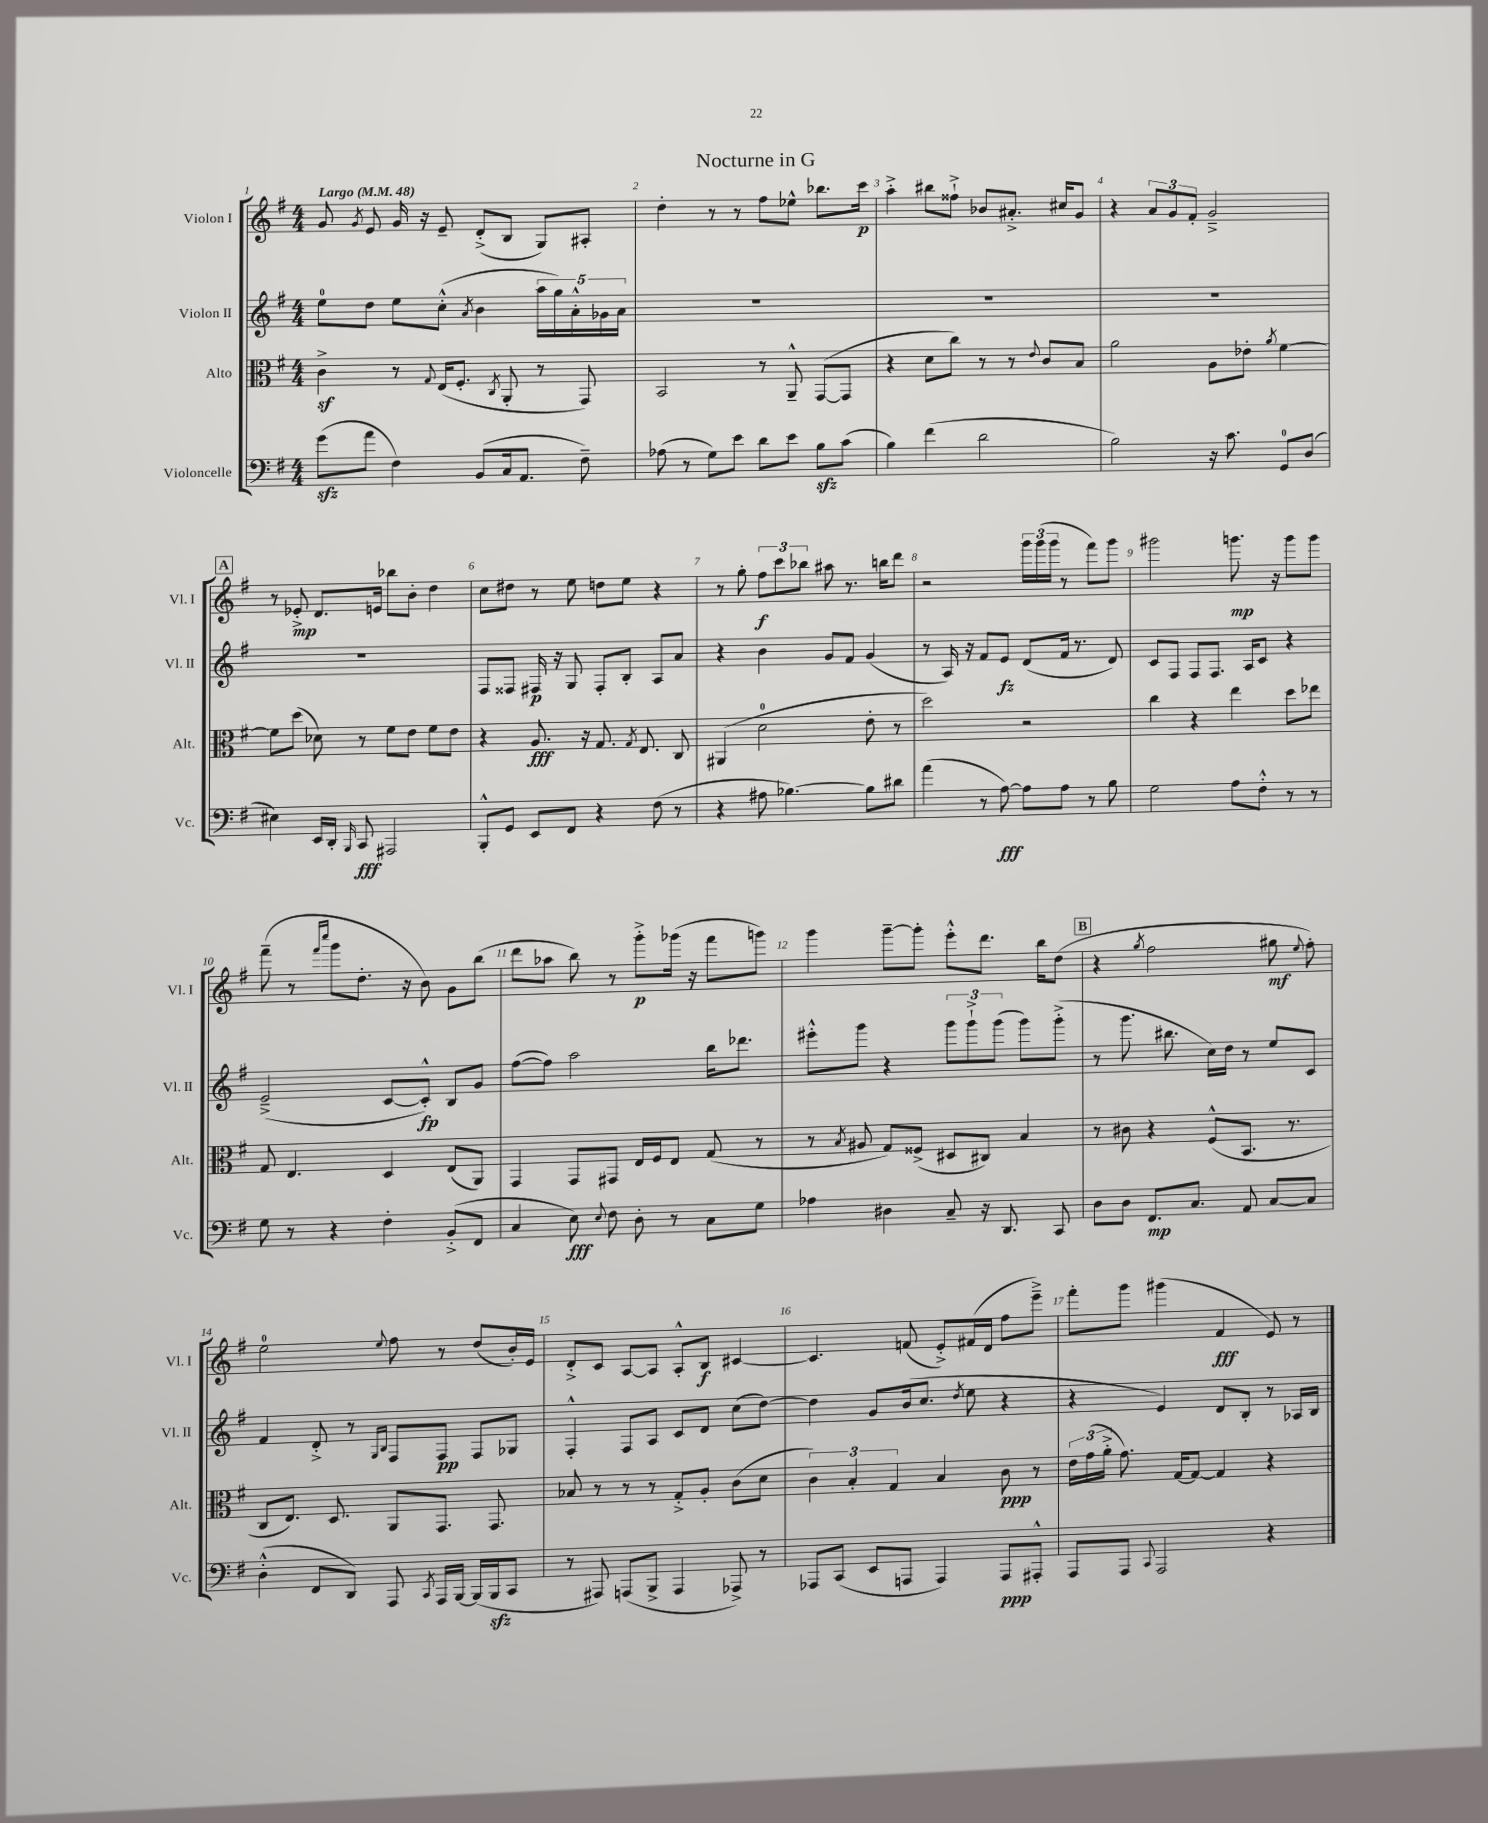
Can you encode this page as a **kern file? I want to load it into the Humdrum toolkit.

**kern	**dynam	**kern	**dynam	**kern	**dynam	**kern	**dynam
*part4	*part4	*part3	*part3	*part2	*part2	*part1	*part1
*staff4	*staff4	*staff3	*staff3	*staff2	*staff2	*staff1	*staff1
*I"Violoncelle	*	*I"Alto	*	*I"Violon II	*	*I"Violon I	*
*I'Vc.	*	*I'Alt.	*	*I'Vl. II	*	*I'Vl. I	*
*clefF4	*	*clefC3	*	*clefG2	*	*clefG2	*
*k[f#]	*	*k[f#]	*	*k[f#]	*	*k[f#]	*
*M4/4	*	*M4/4	*	*M4/4	*	*M4/4	*
*MM48	*	*MM48	*	*MM48	*	*MM48	*
=1	=1	=1	=1	=1	=1	=1	=1
!	!	!	!	!	!	!LO:TX:a:B:t=Largo	!
(8gzz\L	.	4cz^\	.	8ee\L	.	8g/	.
.	.	.	.	.	.	8qg/	.
8a\J	.	.	.	8dd\J	.	8e/	.
4F#\)	.	8r	.	8ee\L	.	16g/	.
.	.	.	.	.	.	16r	.
.	.	8qqG/	.	.	.	.	.
.	.	(16E/KL	.	(8cc'^^\J	.	8e~/	.
.	.	8.F#'/J	.	.	.	.	.
.	.	.	.	8qa/	.	.	.
(8BB/L	.	.	.	4b\	.	(8d'^/L	.
.	.	8qC/	.	.	.	.	.
16C/k	.	8AA'/	.	.	.	8B/J	.
8.AA/J	.	.	.	.	.	.	.
.	.	8r	.	20aa\LL	.	8G/L)	.
.	.	.	.	20gg\)	.	.	.
.	.	.	.	20a'^^\	.	.	.
8F#~\)	.	8GG/)	.	.	.	8A#X'/J	.
.	.	.	.	20g-X\	.	.	.
.	.	.	.	20a\JJ	.	.	.
=2	=2	=2	=2	=2	=2	=2	=2
(8A-X\	.	2BB/	.	1r	.	4dd'\	.
8r	.	.	.	.	.	.	.
8G\L)	.	.	.	.	.	8r	.
8e\J	.	.	.	.	.	8r	.
8d\L	.	8r	.	.	.	8ff#\L	.
8e\J	.	8AA~^^/	.	.	.	8ee-X^^\J	.
8Bzz\L	.	([8GG/L	.	.	.	8.bb-X\L	.
(8c\J	.	8GG/J]	.	.	.	.	.
.	.	.	.	.	.	16ccc\Jk	p
=3	=3	=3	=3	=3	=3	=3	=3
4B\)	.	4r	.	1r	.	4aa'^\	.
(4f#\	.	8d\L	.	.	.	8bb#X\L	.
.	.	8cc\J)	.	.	.	8ff##X`^\J	.
2d\	.	8r	.	.	.	8b-X/L	.
.	.	8r	.	.	.	8.a#X'^/J	.
.	.	8qqe/	.	.	.	.	.
.	.	8c/L	.	.	.	.	.
.	.	.	.	.	.	16cc#X/KL	.
.	.	8B/J	.	.	.	8g/J	.
=4	=4	=4	=4	=4	=4	=4	=4
2B\)	.	2a\	.	1r	.	4r	.
.	.	.	.	.	.	12a/L	.
.	.	.	.	.	.	12g/	.
.	.	.	.	.	.	12f#'/J	.
16r	.	8A\L	.	.	.	2g~^/	.
8.c\	.	.	.	.	.	.	.
.	.	8e-X'\J	.	.	.	.	.
.	.	8qa/	.	.	.	.	.
8GG/L	.	[4f#\	.	.	.	.	.
(8D/J	.	.	.	.	.	.	.
!!LO:LB:g=z
!!LO:REH:place=s1:t=A
=5	=5	=5	=5	=5	=5	=5	=5
4E#X\)	.	8f#\L]	.	1r	.	8r	.
.	.	(8dd\J	.	.	.	8e-X'^/	mp
16EE/LL	.	8d-X\)	.	.	.	8.d/L	.
16DD'/JJ	.	.	.	.	.	.	.
16qqBBB/	.	.	.	.	.	.	.
8CC/	fff	8r	.	.	.	.	.
.	.	.	.	.	.	16en/Jk	.
2AAA#X/	.	8f#\L	.	.	.	8bb-X\L	.
.	.	8e\J	.	.	.	8b'\J	.
.	.	8f#\L	.	.	.	4dd\	.
.	.	8e\J	.	.	.	.	.
=6	=6	=6	=6	=6	=6	=6	=6
8BBB'^^/L	.	4r	.	8F#/L	.	8cc\L	.
8GG/J	.	.	.	8F##X/J	.	8dd#X\J	.
8EE/L	.	8.A/	fff	16F#X/	p	8r	.
.	.	.	.	16r	.	.	.
8FF#/J	.	.	.	8G/	.	8ee\	.
.	.	16r	.	.	.	.	.
4r	.	8.G/	.	8F#'/L	.	8ddn\L	.
.	.	.	.	8B'/J	.	8ee\J	.
.	.	8qG/	.	.	.	.	.
.	.	8.E/	.	.	.	.	.
(8F#\	.	.	.	8A/L	.	4r	.
8r	.	8C/	.	8a/J	.	.	.
=7	=7	=7	=7	=7	=7	=7	=7
4r	.	(4AA#X/	.	4r	.	8r	.
.	.	.	.	.	.	8gg'\	.
8A#X\	.	2d\	.	4b\	.	12ff#\L	f
.	.	.	.	.	.	12ccc\	.
[4.B-X\)	.	.	.	.	.	.	.
.	.	.	.	.	.	12bb-X\J	.
.	.	.	.	8g/L	.	8aa#X\	.
.	.	.	.	8f#/J	.	8.r	.
8B-\L]	.	8e'\	.	(4g/	.	.	.
.	.	.	.	.	.	16bbn\KL	.
8d#X\J	.	8r	.	.	.	8ddd\J	.
=8	=8	=8	=8	=8	=8	=8	=8
(4a\	.	2dd\)	.	8r	.	2r	.
.	.	.	.	16A/)	.	.	.
.	.	.	.	16r	.	.	.
8r	.	.	.	8f#/L	.	.	.
[8A\)	fff	.	.	8e/J	fz	.	.
8A\L]	.	2r	.	(8d/L	.	24ggg\LL	.
.	.	.	.	.	.	(24ggg\	.
.	.	.	.	.	.	24ggg\JJ	.
8A\J	.	.	.	16f#/Jk	.	8r	.
.	.	.	.	8.r	.	.	.
8r	.	.	.	.	.	8fff#\L)	.
8B\	.	.	.	8d/)	.	8ggg\J	.
=9	=9	=9	=9	=9	=9	=9	=9
2G\	.	4cc\	.	8c/L	.	2ggg#X\	.
.	.	.	.	8F#/J	.	.	.
.	.	4r	.	8F#/L	.	.	.
.	.	.	.	8.F#/J	.	.	.
8A\L	.	4ee\	.	.	.	8.gggn\	mp
.	.	.	.	16A/KL	.	.	.
8F#'^^\J	.	.	.	8c/J	.	.	.
.	.	.	.	.	.	16r	.
8r	.	8dd\L	.	4r	.	8ggg\L	.
8r	.	8ee-X\J	.	.	.	8ggg\J	.
!!LO:LB:g=z
=10	=10	=10	=10	=10	=10	=10	=10
8G\	.	8G/	.	(2e~^/	.	(8fff#~\	.
8r	.	4.E/	.	.	.	8r	.
.	.	.	.	.	.	16qqfff#/LL	.
.	.	.	.	.	.	16qqcccc/JJ	.
4r	.	.	.	.	.	8ggg\L	.
.	.	.	.	.	.	8.dd'\J	.
4F#'\	.	4D/	.	[8c/L	.	.	.
.	.	.	.	.	.	16r	.
.	.	.	.	8c'^^/J])	fp	8b\)	.
(8BB'^/L	.	(8E/L	.	8B/L	.	8g\L	.
8FF#/J	.	8AA/J)	.	8g/J	.	(8bb\J	.
=11	=11	=11	=11	=11	=11	=11	=11
4C/	.	4GG/	.	([8ff#\L	.	8ddd\L	.
.	.	.	.	8ff#\J])	.	8aa-X\J	.
8E\)	fff	8GG/L	.	2aa\	.	8bb\)	.
8qqE/	.	.	.	.	.	.	.
8F#\	.	8GG#X/J	.	.	.	8r	.
8D'\	.	16E/LL	.	.	.	8ggg'^\L	p
.	.	16F#/J	.	.	.	.	.
8r	.	8E/J	.	.	.	(16ggg-X\Jk	.
.	.	.	.	.	.	16r	.
8C\L	.	(8G/	.	16bb\KL	.	8fff#\L	.
.	.	.	.	8.ddd-X\J	.	.	.
8G\J	.	8r	.	.	.	8gggn\J)	.
=12	=12	=12	=12	=12	=12	=12	=12
4A-X\	.	8r	.	8eee#X'^^\L	.	4ggg\	.
.	.	8qB/	.	.	.	.	.
.	.	8A#X/	.	8ggg\J	.	.	.
4D#X\	.	8G/L)	.	4r	.	[8ggg~\L	.
.	.	(8F##X^/J	.	.	.	8ggg'\J]	.
8C~/	.	8D#X/L	.	12ggg\L	.	8eee'^^\L	.
.	.	.	.	12ggg`^\	.	.	.
16r	.	8C#X/J)	.	.	.	8.ddd\J	.
.	.	.	.	(12ggg\J	.	.	.
8.DD/	.	.	.	.	.	.	.
.	.	4B/	.	8ggg\L)	.	.	.
.	.	.	.	.	.	16bb\KL	.
8CC/	.	.	.	(8ggg'^\J	.	(8dd\J	.
!!LO:REH:place=s1:t=B
=13	=13	=13	=13	=13	=13	=13	=13
8D\L	.	8r	.	8r	.	4r	.
8D\J	.	8c#X\	.	8.ggg\	.	.	.
.	.	.	.	.	.	8qgg/	.
8.FF#/L	mp	4r	.	.	.	2ff#\	.
.	.	.	.	8.bb#X\	.	.	.
8.C/J	.	.	.	.	.	.	.
.	.	(8F#^^/L	.	16cc\LL)	.	.	.
.	.	.	.	16dd\JJ	.	.	.
8AA/	.	8.BB/J	.	8r	.	.	.
[8C/L	.	.	.	8ee/L	.	8gg#X\	mf
.	.	8.r	.	.	.	.	.
.	.	.	.	.	.	8qqee/	.
8C/J]	.	.	.	8c/J	.	8ff#'\)	.
!!LO:LB:g=z
=14	=14	=14	=14	=14	=14	=14	=14
(4D'^^\	.	8C/L	.	4f#/	.	2ee\	.
.	.	8.E/J)	.	.	.	.	.
8FF#/L	.	.	.	8d'^/	.	.	.
.	.	8.D/	.	.	.	.	.
8DD/J)	.	.	.	8r	.	.	.
.	.	.	.	16qqG/LL	.	.	.
.	.	.	.	16qqB/JJ	.	8qqee/	.
8AAA/	.	8AA/L	.	8F#/L	.	8ff#\	.
8qCC/	.	.	.	.	.	.	.
16AAA/LL	.	8.GG/J	.	8F#/J	pp	8r	.
[16BBB/JJ	.	.	.	.	.	.	.
(16BBB/LL]	.	.	.	8F#/L	.	(8dd/L	.
16BBBzz/J	.	8.GG/	.	.	.	.	.
8CC/J	.	.	.	8G-X/J	.	16b'/L)	.
.	.	.	.	.	.	16e/JJ	.
=15	=15	=15	=15	=15	=15	=15	=15
8r	.	8B-X/	.	4F#'^^/	.	8d'^/L	.
8AAA#X/)	.	8r	.	.	.	8c/J	.
(8AAAn/L	.	8r	.	8F#/L	.	[8A/L	.
8BBB^/J	.	8r	.	8A/J	.	8A/J]	.
4AAA/	.	8G'^/L	.	8c/L	.	8A'^^/L	.
.	.	8A'/J	.	8d/J	.	8B/J	f
8AAA-X^/)	.	(8c\L	.	(8cc\L	.	[4c#X/	.
8r	.	8d\J	.	[8dd\J)	.	.	.
=16	=16	=16	=16	=16	=16	=16	=16
8AAA-X/L	.	6c\)	.	4dd\]	.	4.c#/]	.
(8CC/J	.	.	.	.	.	.	.
.	.	6B'/	.	.	.	.	.
8EE/L	.	.	.	8g/L	.	.	.
.	.	6G/	.	.	.	.	.
8AAAn/J	.	.	.	(16b/k	.	(8fn/	.
.	.	.	.	8.cc/J	.	.	.
4AAA/)	.	4B/	.	.	.	8e'^/L)	.
.	.	.	.	8qdd/	.	.	.
.	.	.	.	8ee\	.	(16f#X/L	.
.	.	.	.	.	.	16d/JJ	.
8AAA/L	ppp	8c\	ppp	4r	.	8ff#\L	.
8AAA#X'^^/J	.	8r	.	.	.	8eee~^\J)	.
=17	=17	=17	=17	=17	=17	=17	=17
8AAA/L	.	24e\LL	.	4r	.	8fff#'\L	.
.	.	(24g\	.	.	.	.	.
.	.	24a'^\JJ	.	.	.	.	.
8AAA/J	.	8.g\)	.	.	.	8ggg\J	.
8qqCC/	.	.	.	.	.	.	.
2AAA/	.	.	.	4e/)	.	(4ggg#X\	.
.	.	[16G/KL	.	.	.	.	.
.	.	8G/J_	.	.	.	.	.
.	.	4G/]	.	8d/L	.	4f#/	fff
.	.	.	.	8B'/J	.	.	.
4r	.	4r	.	8r	.	8e/)	.
.	.	.	.	16A-X/LL	.	8r	.
.	.	.	.	16B/JJ	.	.	.
==	==	==	==	==	==	==	==
*-	*-	*-	*-	*-	*-	*-	*-
